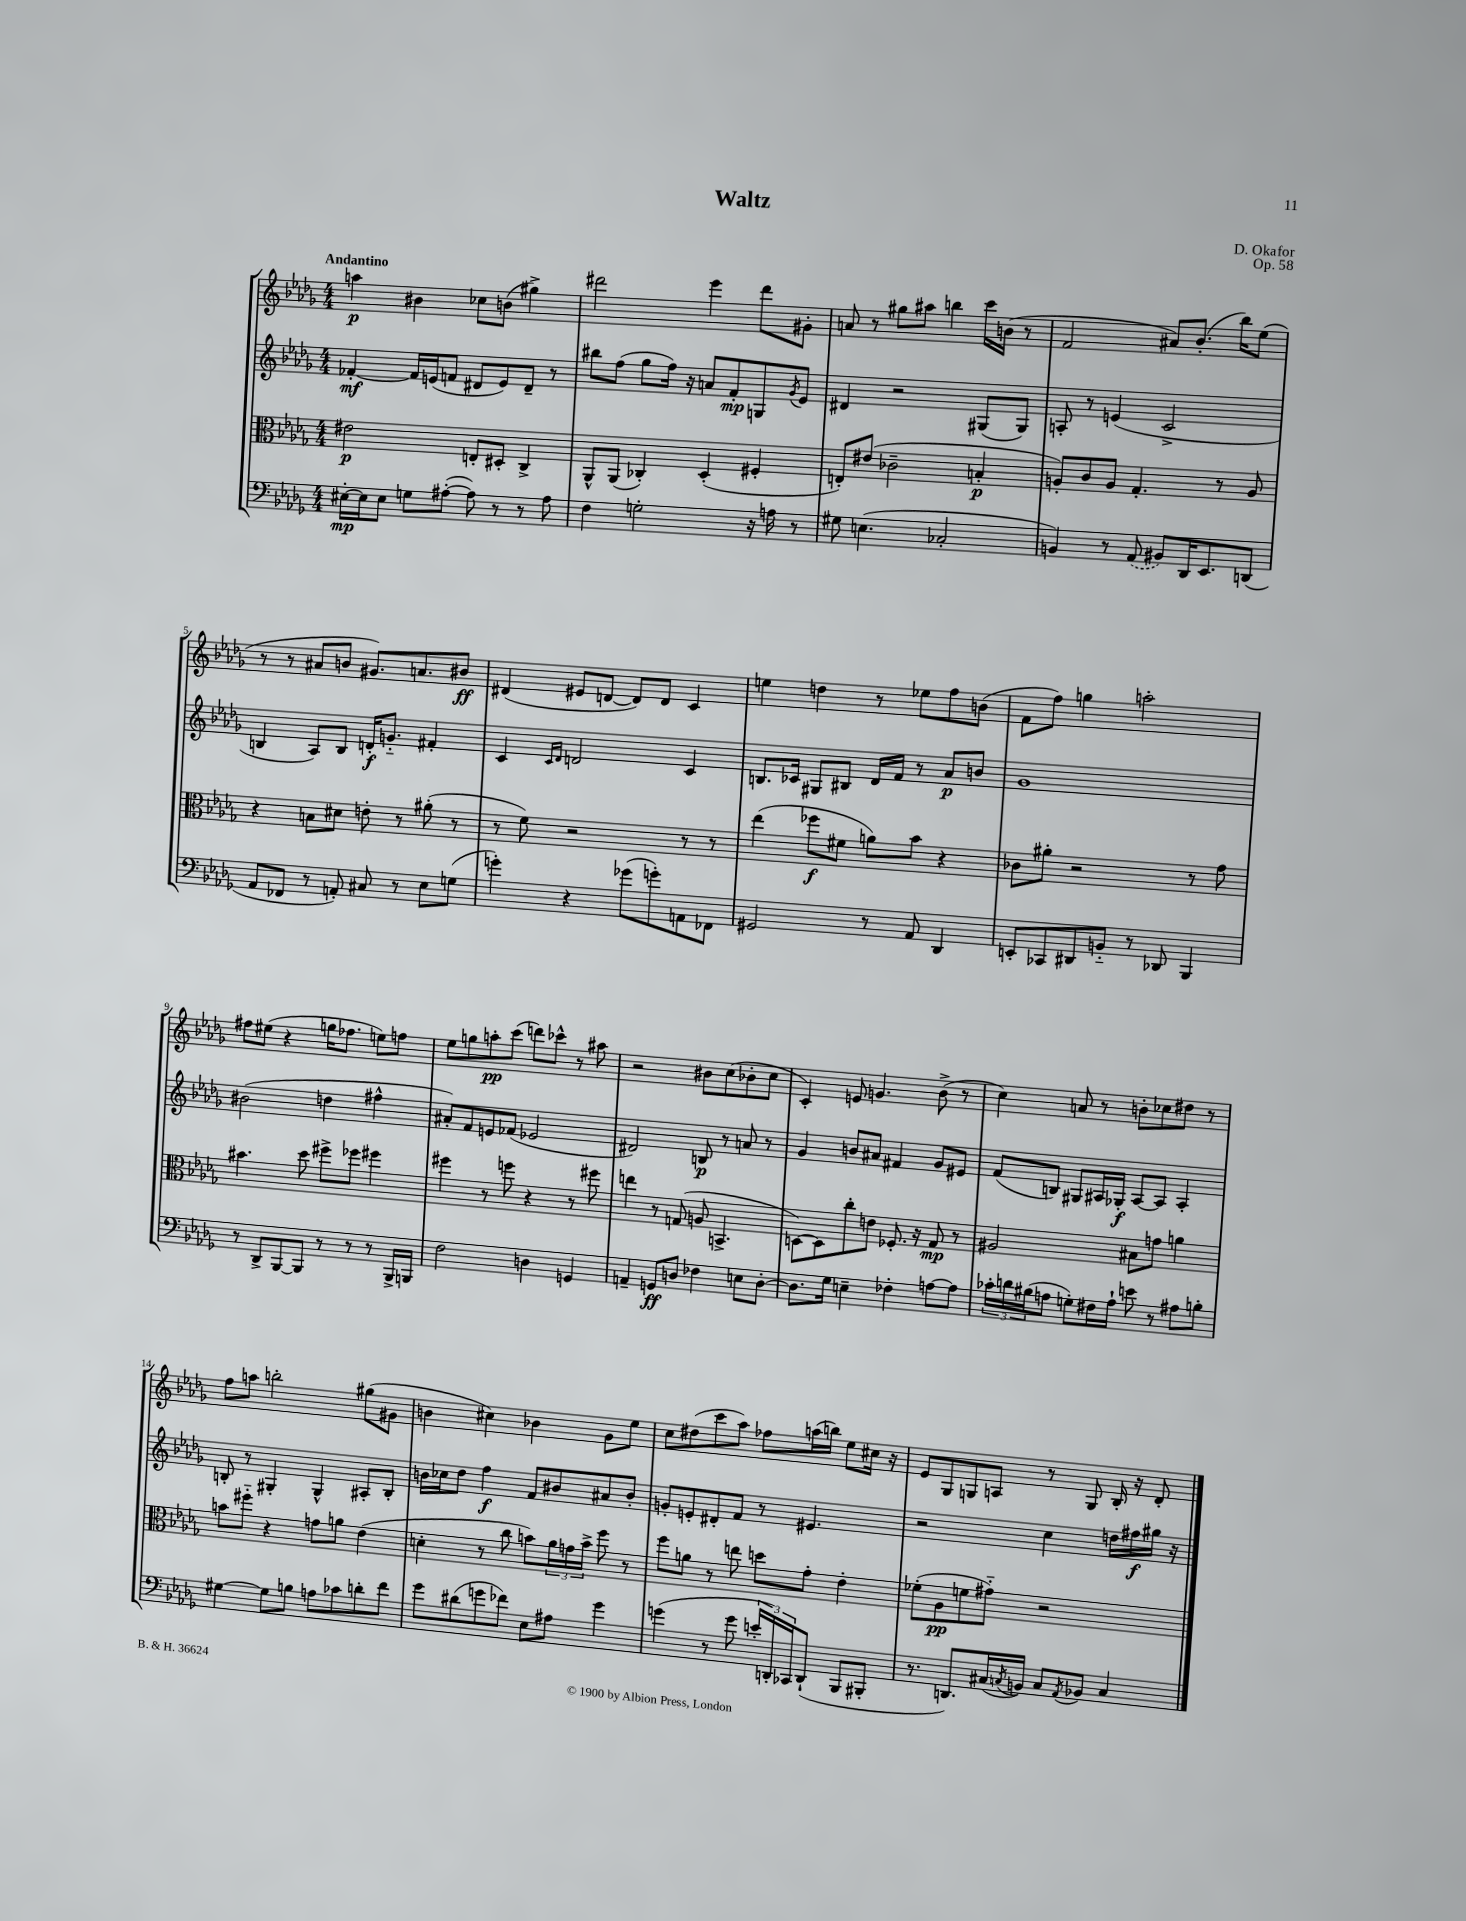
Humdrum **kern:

**kern	**kern	**kern	**kern
*staff4	*staff3	*staff2	*staff1
*clefF4	*clefC3	*clefG2	*clefG2
*k[b-e-a-d-g-]	*k[b-e-a-d-g-]	*k[b-e-a-d-g-]	*k[b-e-a-d-g-]
*M4/4	*M4/4	*M4/4	*M4/4
[16E#'	2e#	[4f-'	4aa
16E#]	.	.	.
8E#	.	.	.
8G	.	16f-]	4b#
.	.	(16e	.
([8A#'	.	8f	.
8A#])	8E'	8d#	8cc-
8r	8D#'	8e)	(8b
8r	4C^	8d#~	4gg#^)
8A#	.	8r	.
=	=	=	=
4F	8AA-^^	8bb#	2ddd#
.	(8AA-	(8ff	.
2G'	4C-')	8gg-	.
.	.	16ff)	.
.	.	16r	.
.	(4D-'	8a	4eee-
.	.	8f'	.
16r	4F#'	8G	8ddd#
16A	.	.	.
.	.	8qg-	.
8r	.	8e-	8g#'
=	=	=	=
8G#	8E')	4d#	8a
(4.E	(8e#	.	8r
.	2c-~	2r	8gg#
.	.	.	8aa#
2C-'	.	.	4bb
.	4B'	(8G#	16ccc
.	.	.	(16b
.	.	8G#)	8r
=	=	=	=
4BB)	8A')	8A'	2f
.	8c	8r	.
8r	8A	(4e	.
(8AA-	4.G-'	.	.
8BB#)	.	2c^	8a#)
16DD-	.	.	(8.b-'
8.EE-	.	.	.
.	8r	.	.
.	.	.	16bb-)
(8DD	8A	.	(8ee-
=	=	=	=
8AA-	4r	4B	8r
8FF-	.	.	8r
8r	8B	8A-)	8a#
8AA')	8d#	8B	8b
8C#	8e'	16d'	8.g#)
.	.	8.g'~	.
8r	8r	.	.
.	.	.	8.a
8E-	(8a#'	4f#'	.
(8G	8r	.	8b#
=	=	=	=
4g')	8r	4c	(4d#
.	8f)	.	.
.	.	16qqc	.
.	.	16qqd-	.
4r	2r	2d	8e#
.	.	.	[8d
(8g-	.	.	8d])
8g')	.	.	8d
8AA	8r	4c	4c
8FF-	8r	.	.
=	=	=	=
2GG#	(4ee-	8.B	4ee
.	.	16c-	.
.	8ff-	8G#	4dd
.	8f#	8B#	.
8r	8a)	16d-	8r
.	.	16f	.
8AA-	8b-	8r	8ee-
4DD-	4r	8a-	8ff
.	.	8b	(8b
=	=	=	=
8EE'	8c-	1g-	8f
8CC-	8a#'	.	8ff)
8DD#	2r	.	4gg
8BB'~	.	.	.
8r	.	.	2aa'
8DD-	.	.	.
4BBB-	8r	.	.
.	8g-	.	.
=	=	=	=
8r	4.b#	(2b#	8ff#
8DD-^	.	.	(8ee#
[8BBB-	.	.	4r
8BBB-]	8dd-	.	.
8r	8ff#^	4dd	16gg
.	.	.	8.ff-
8r	8ff-	.	.
8r	4ff#	4ff#^^	8ee)
16BBB-^	.	.	8ff
16BBB	.	.	.
=	=	=	=
2F	4ff#	8a#')	8ee-
.	.	8f	8gg
.	8r	8e	8aa'
.	8ff	(8f-	(8ccc
4D	4r	2e-	8ddd)
.	.	.	8ccc-^^
4GG	8r	.	8r
.	8ff#	.	8aa#
=	=	=	=
4AA~	4ee	2d#)	2r
8GG	8r	.	.
8D	(8G	.	.
4F-	8A	8B	8b#
.	4.BB^	8r	(8cc
8E	.	8a	8b-'
[8D'	.	8r	8cc
=	=	=	=
8.D]	[8D)	4g-	4c')
.	8D]	.	.
16G-	.	.	.
4E~	8cc'	8b	8e
.	8e	8a#	4.g
4F-'	8.F-'	4f#	.
.	16r	.	.
[8A	8G-	8g-	(8b-^
8A]	8r	8e#	8r
=	=	=	=
24c-'	2A#	(8f	4cc)
24d	.	.	.
(24B#	.	.	.
8A	.	8B)	.
8G')	.	8G#	8a
16F#	.	16A#	8r
16A`	.	16G-'	.
8e	8B#	[8A#	8b'
8r	8g	8A#]	8cc-
8A#	4a	4A#'	8dd#
8B'	.	.	8r
=	=	=	=
[4G#	8b	8B'	8ff
.	8ff#'~	8r	8aa
8G#]	4r	4G#'	2bb'
8B	.	.	.
8A	8g	4G#^^	.
8c-	8a	.	.
8d'	(4e-	8A#'	(8gg#
8f	.	8B'	8g#
=	=	=	=
8g-	4d'	16b	4b
.	.	16cc-	.
(8d#	.	8dd-	.
8g	8r	4ff	4cc#)
8f-)	8cc	.	.
8E-	8b)	8f	4b-
8A#	24a-	8b#	.
.	24g	.	.
.	24b^	.	.
4g	8ff	8a#	8g-
.	8r	8b#'	8ee-
=	=	=	=
(4g	8ff	8g'	8cc
.	8a	8e'	(8dd#
8r	8r	8d#'	8ccc
8g	8ee	8f	8aa-)
24e'	8dd	8r	8ff-
24DD')	.	.	.
24CC-	.	.	.
(8DD`	8g-'	4.e#	(16aa
.	.	.	16bb)
8BBB-	4e-'	.	8ee-
8BBB#'	.	.	16cc#
.	.	.	16r
=	=	=	=
8.r	(8f-'	2r	8e-
.	8A-	.	8G-
8.DD)	.	.	.
.	8f	.	8G
(16C#	8g#'~)	.	8A
8qC	.	.	.
16BB)	.	.	.
8C	2r	4cc	8r
8qAA-	.	.	.
8BB-	.	.	8G
4C	.	16dd	16B-'
.	.	16ff#	16r
.	.	16gg#	8d-'
.	.	16r	.
==	==	==	==
*-	*-	*-	*-
